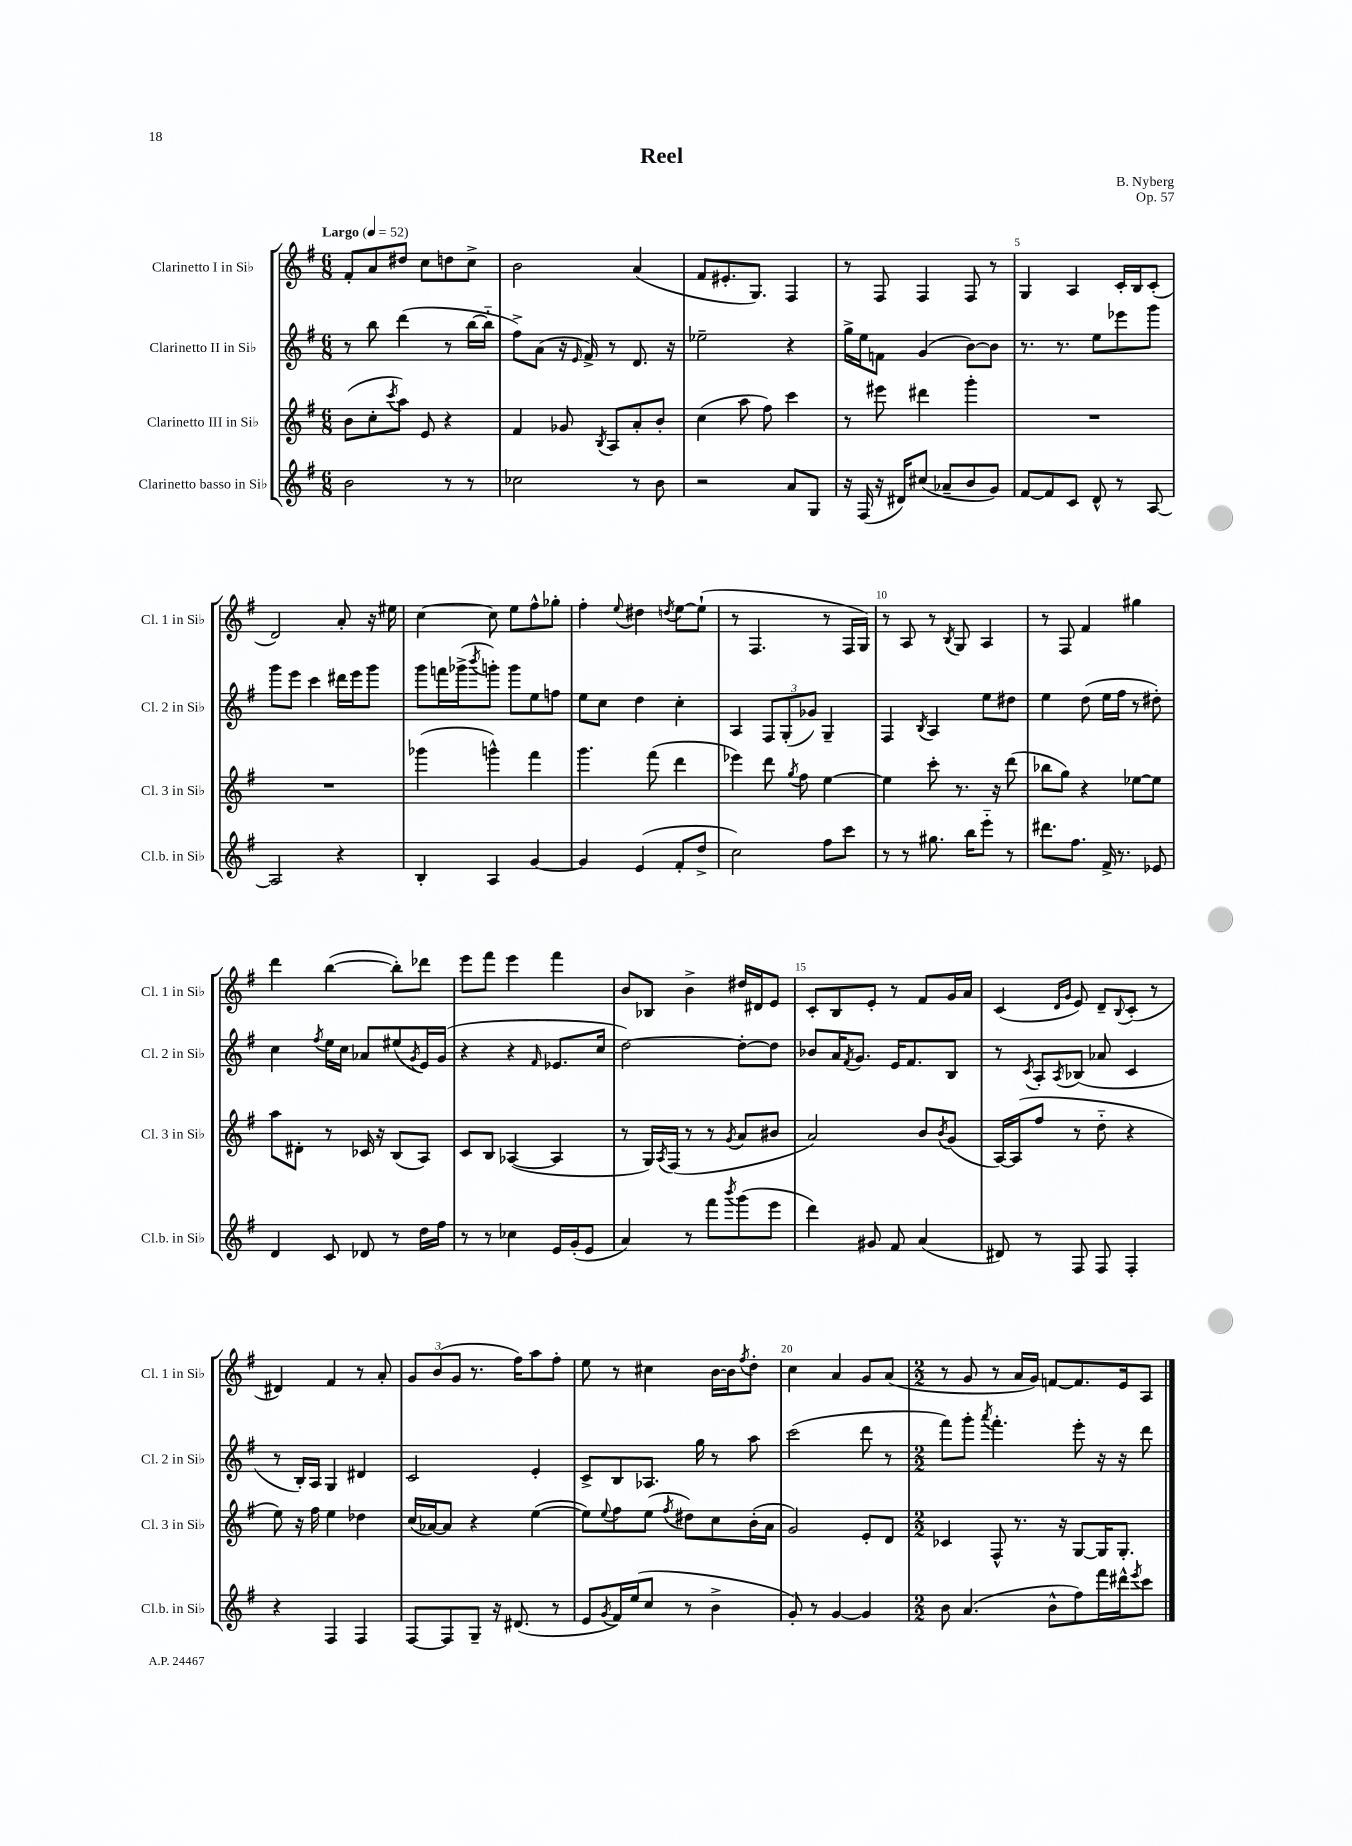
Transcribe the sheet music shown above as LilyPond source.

\header { title = "Reel" composer = "B. Nyberg" opus = "Op. 57" }
<<
\new StaffGroup <<
\new Staff = "s0" \with { instrumentName = "Clarinetto I in Sib" shortInstrumentName = "Cl. 1 in Sib" } {
    \clef treble \key g \major \numericTimeSignature \time 6/8 \tempo "Largo" 4 = 52
    fis'8-. a'8 dis''8 c''8 d''8 c''8-> |
    b'2 a'4( |
    fis'8 eis'8.-. g8.) fis4 |
    r8 fis8 fis4 fis8 r8 |
    g4 a4 c'16-. b16 c'8-.( |
    d'2) a'8-. r16 eis''16 |
    c''4~ c''8 e''8 fis''8-^ ges''8-. |
    fis''4-. \appoggiatura { e''8 } dis''4 \acciaccatura { d''8 } e''8~ e''8-!( |
    r8 fis4. r8 fis16 g16) |
    r8 a8 r8 \acciaccatura { b8 } g8 a4 |
    r8 fis8 fis'4 gis''4 |
    d'''4 b''4~( b''8-.) des'''8 |
    e'''8 fis'''8 e'''4 fis'''4 |
    b'8 bes8 b'4-> dis''16 dis'16 e'8 |
    c'8-. b8 e'8-. r8 fis'8 g'16 a'16 |
    c'4( \grace { d'16 g'16 } e'8) d'8-- \appoggiatura { b8 } c'8-.( r8 |
    dis'4) fis'4 r8 a'8-. |
    \tuplet 3/2 { g'8 b'8( g'8 } r8. fis''16) a''8 fis''8-. |
    e''8 r8 cis''4 b'16~ b'16 \acciaccatura { fis''8 } d''8-. |
    c''4 a'4 g'8 a'8( |
    \numericTimeSignature \time 2/2 r8 g'8 r8 a'16 g'16) f'8~ f'8. e'16 a8 \bar "|." |
}
\new Staff = "s1" \with { instrumentName = "Clarinetto II in Sib" shortInstrumentName = "Cl. 2 in Sib" } {
    \clef treble \key g \major \numericTimeSignature \time 6/8
    r8 b''8 d'''4( r8 b''16~ b''16-_ |
    fis''8->) a'8( r16 \grace { e'16 } fis'16->) r8 d'8. r16 |
    ees''2-- r4 |
    g''16-> e''16 f'8 g'4( b'8~) b'8 |
    r8. r8. e''8 ees'''8 g'''8 |
    g'''8 e'''8 c'''4 dis'''16 e'''16 g'''8 |
    g'''8 f'''16 ges'''16->( \acciaccatura { b'''8 } g'''8-.) g'''8 e''8 f''8 |
    e''8 c''8 d''4 c''4-. |
    a4 \tuplet 3/2 { fis8 g8-.( ges'8) } g4-- |
    fis4 \acciaccatura { b8 } a4 e''8 dis''8 |
    e''4 d''8( e''16 fis''16 r8 dis''8-.) |
    c''4 \acciaccatura { fis''8 } e''16 c''16 aes'8 eis''8( \acciaccatura { g'8 } e'16) g'16( |
    r4 r4 \grace { fis'16 } ees'8. c''16 |
    d''2~) d''8~-. d''8 |
    bes'8 a'16 \acciaccatura { fis'8 } g'8. e'16 fis'8. b8 |
    r8 \acciaccatura { c'8 } a8-. \acciaccatura { a8 } bes8( aes'8 c'4 |
    r8 b16-.) a16 g4 dis'4 |
    c'2 e'4-. |
    c'8-> b8 aes8. g''16 r8 a''8 |
    c'''2( d'''8 r8 |
    \numericTimeSignature \time 2/2 fis'''8) g'''8-. \acciaccatura { a'''8 } fis'''4.-. e'''8-. r16 r16 d'''8 \bar "|." |
}
\new Staff = "s2" \with { instrumentName = "Clarinetto III in Sib" shortInstrumentName = "Cl. 3 in Sib" } {
    \clef treble \key g \major \numericTimeSignature \time 6/8
    b'8( c''8-. \acciaccatura { c'''8 } a''8) e'8 r4 |
    fis'4 ges'8 \acciaccatura { b8 } a8 a'8-. b'8-. |
    c''4( a''8 fis''8) c'''4 |
    r8 eis'''8 dis'''4 g'''4-. |
    R2. |
    R2. |
    ges'''4( g'''4-^) fis'''4 |
    g'''4. fis'''8( d'''4 |
    ees'''4) d'''8 \acciaccatura { g''8 } fis''8 e''4~ |
    e''4 c'''8-. r8. r16 d'''8( |
    bes''8 g''8) r4 ees''8~ ees''8 |
    a''8 dis'8-. r8 ces'16 r16 b8( a8) |
    c'8 b8 aes4~( aes4 |
    r8 g16) \acciaccatura { a8 } fis16( r8 r8 \acciaccatura { g'8 } a'8 bis'8 |
    a'2) b'8 \acciaccatura { b'8 } g'8( |
    a16~) a16( fis''8 r8 d''8-_ r4 |
    e''8) r16 fis''16 e''4 des''4 |
    c''16( aes'16~) aes'8 r4 e''4~( |
    e''8) \appoggiatura { e''8 } fis''8 e''8( \acciaccatura { fis''8 } dis''8) c''8 b'16-.( a'16 |
    g'2) e'8-. d'8 |
    \numericTimeSignature \time 2/2 ces'4 fis8-^ r8. r16 g8~ g16 g8.-. \bar "|." |
}
\new Staff = "s3" \with { instrumentName = "Clarinetto basso in Sib" shortInstrumentName = "Cl.b. in Sib" } {
    \clef treble \key g \major \numericTimeSignature \time 6/8
    b'2 r8 r8 |
    ces''2 r8 b'8 |
    r2 a'8 g8 |
    r16 fis16( r16 dis'16) cis''8( aes'8-- b'8 g'8) |
    fis'8~ fis'8 c'8 d'8-^ r8 a8~ |
    a2 r4 |
    b4-. a4 g'4~ |
    g'4 e'4( fis'8-. d''8-> |
    c''2) fis''8 c'''8 |
    r8 r8 gis''8. b''16 e'''8-_ r8 |
    dis'''8. fis''8. fis'16-> r8. ees'8 |
    d'4 c'8 des'8 r8 d''16 fis''16 |
    r8 r8 ces''4 e'16 g'16-.( e'8 |
    a'4) r8 fis'''8 \acciaccatura { b'''8 } g'''8( e'''8 |
    d'''4) gis'8 fis'8 a'4( |
    dis'8) r8 fis8 fis8 fis4-. |
    r4 fis4 fis4 |
    fis8~ fis8 g8-- r16 dis'8.( r8 |
    e'8 \acciaccatura { g'8 } fis'16) e''16( c''8 r8 b'4-> |
    g'8-.) r8 g'4~ g'4 |
    \numericTimeSignature \time 2/2 b'8 a'4.( b'8-^ fis''8) fis'''16 dis'''16-^ \acciaccatura { e'''8 } c'''8 \bar "|." |
}
>>
>>
\layout { \context { \Score \override BarNumber.break-visibility = ##(#f #t #t) barNumberVisibility = #(every-nth-bar-number-visible 5) } }
